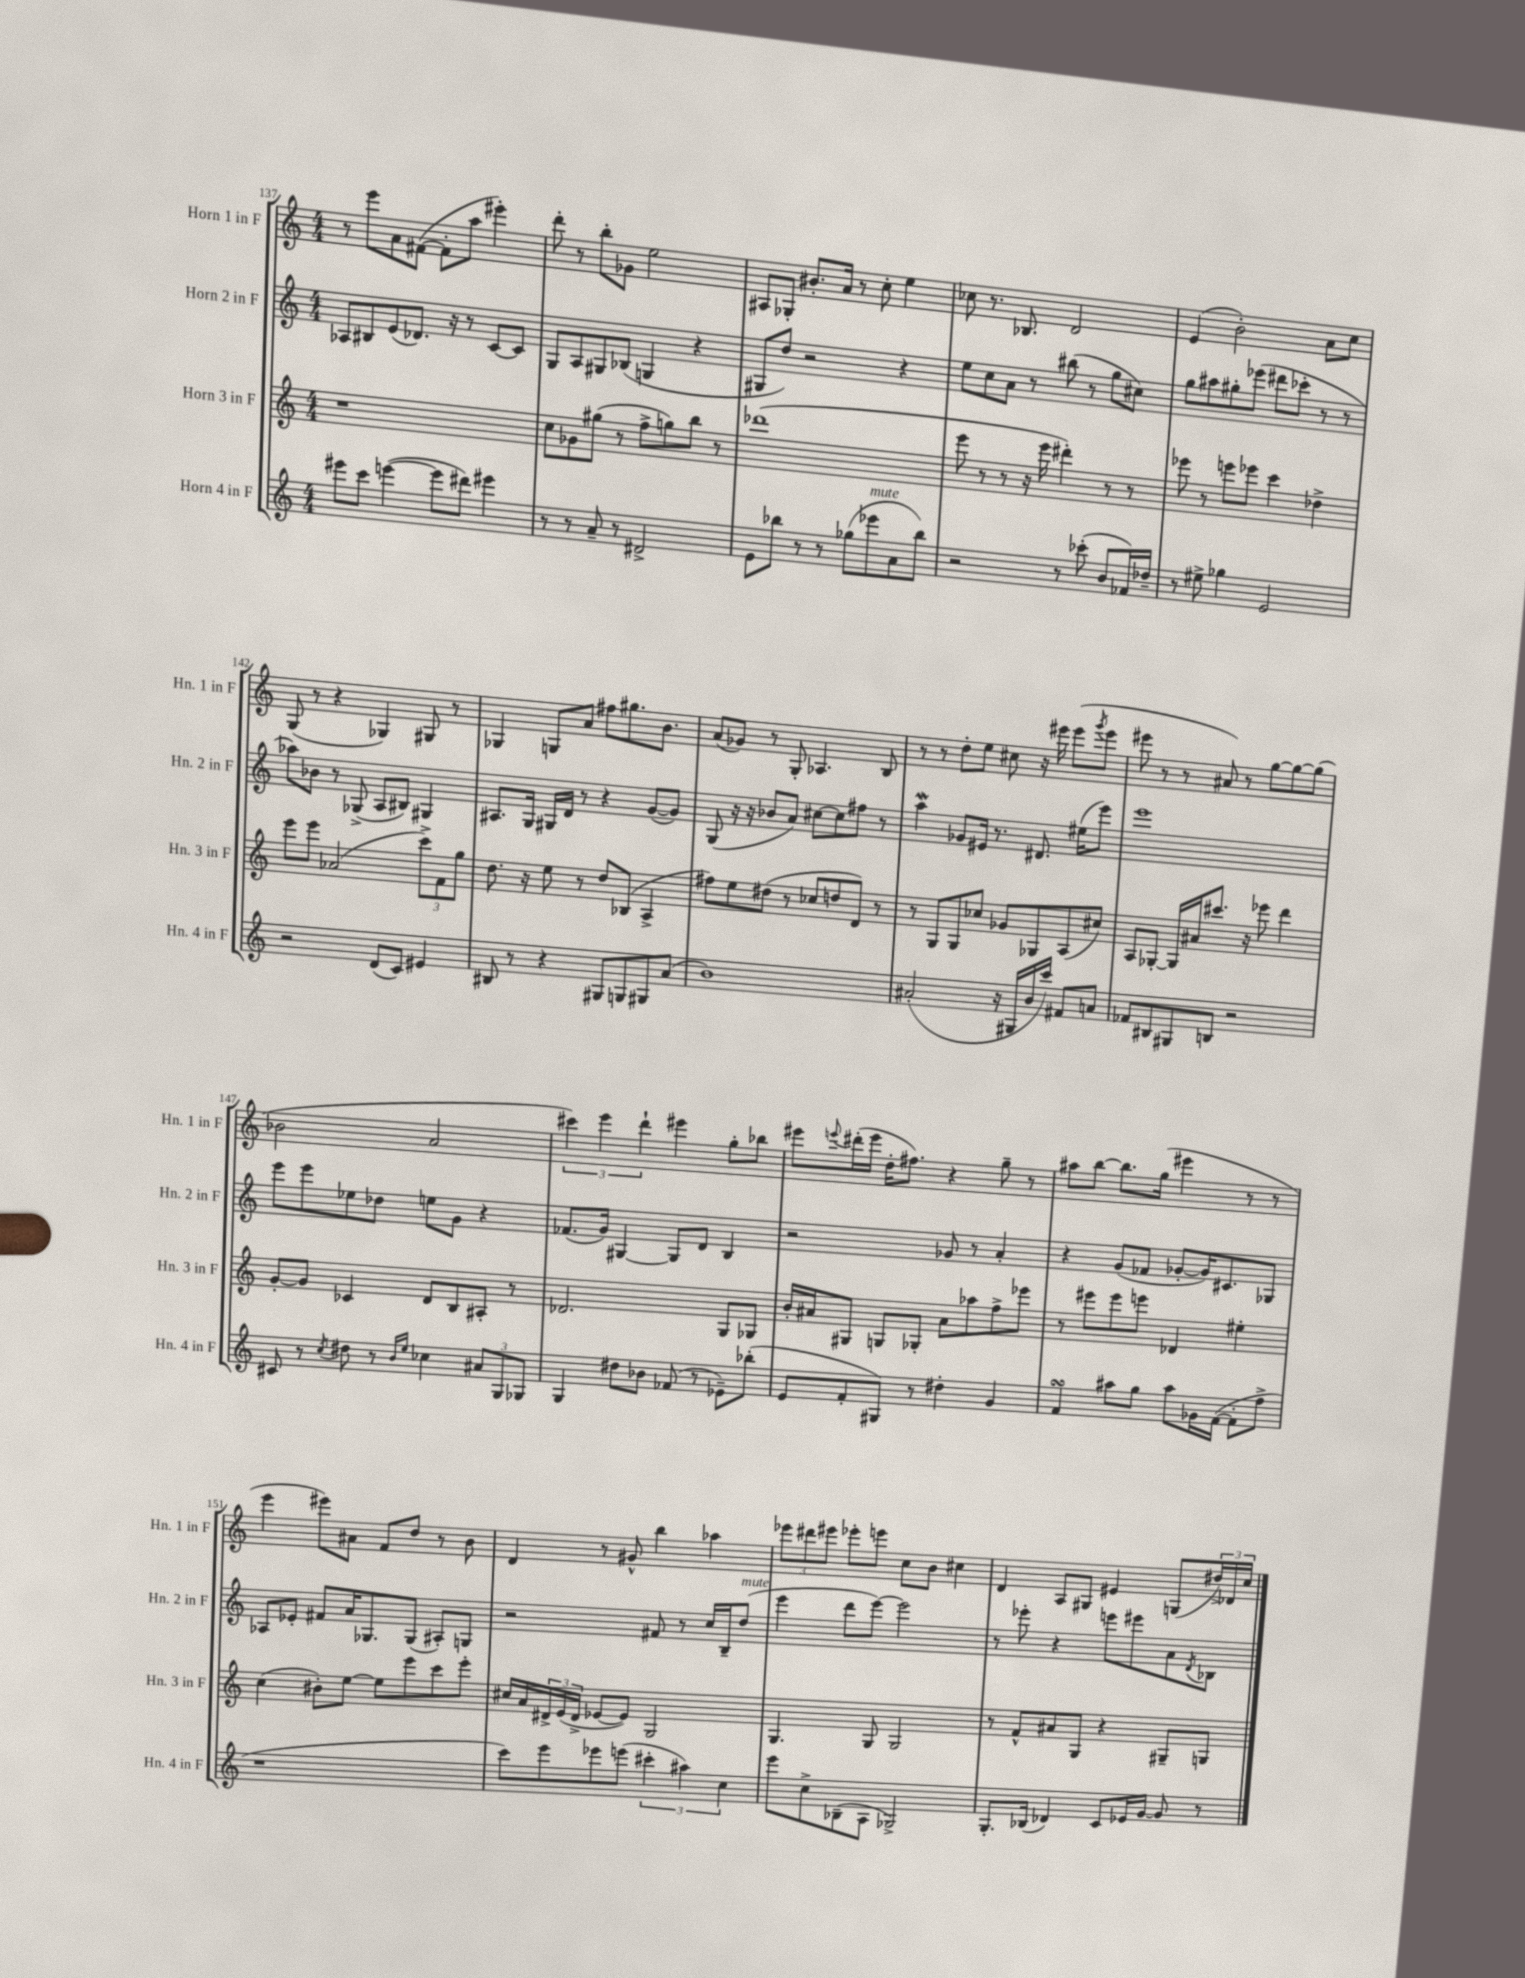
<<
\new StaffGroup <<
\new Staff = "s0" \with { instrumentName = "Horn 1 in F" shortInstrumentName = "Hn. 1 in F" } {
    \clef treble \key c \major \numericTimeSignature \time 4/4
    r8 e'''8 a'8 fis'8~( fis'8-. a''8 eis'''4-.) |
    d'''8-. r8 b''8-. ges'8 e''2 |
    ais8 ges8-. bis'8.-. a'16 r8 c''8-. e''4 |
    ces''8 r8. bes8. d'2 |
    e'4( b'2-.) a'8 c''8 |
    g8( r8 r4 ges4) gis8 r8 |
    ges4 g8 a'8 fis''8 gis''8. b'8. |
    a'8( ges'8) r8 g8-. aes4. b8 |
    r8 r8 d''8-. e''8 cis''8 r16 eis'''16 eis'''8( \acciaccatura { g'''8 } eis'''8 |
    eis'''8 r8 r8 ais'8) r8 g''8~ g''8~ g''8( |
    bes'2 a'2 |
    \tuplet 3/2 { cis'''4) e'''4 d'''4-! } eis'''4 g''8-. bes''8 |
    eis'''8 \appoggiatura { e'''8 } dis'''16-.( e'''16 d''16-. fis''8.) r4 g''8-- r8 |
    ais''8 b''8~ b''8. g''16( eis'''4 r8 r8 |
    e'''4 eis'''8) ais'8 f'8 d''8 r8 b'8 |
    d'4 r8 gis'8-^ b''4 aes''4 |
    \tuplet 3/2 { ees'''8 dis'''8 eis'''8 } ees'''8-. e'''8 c''8 b'8 cis''4 |
    d'4 a8 gis8 eis'4 g8( \tuplet 3/2 { dis''16->) des'16 c''16 } \bar "|." |
}
\new Staff = "s1" \with { instrumentName = "Horn 2 in F" shortInstrumentName = "Hn. 2 in F" } {
    \clef treble \key c \major \numericTimeSignature \time 4/4
    aes8 bis8 e'8( des'8.) r16 r8 c'8~ c'8 |
    g8 a8 gis8 bes8( g4 r4 |
    gis8 d''8) r2 r4 |
    e''8 c''8 a'8 r8 bis''8( r8 g''8 cis''8) |
    g''8 ais''8 gis''8-. ees'''8( dis'''8 ces'''8-. r8 r8 |
    aes''8) bes'8 r8 ges8->( a8 bis8) gis4 |
    ais8. g16 gis16 d'16 r8 r4 g'8~( g'8) |
    g8( r16 r16 bes'8 a'8) cis''8~ cis''8 fis''8 r8 |
    a''4\mordent ges'8 eis'16 r8. dis'8. eis''16( e'''8) |
    e'''1 |
    e'''8 e'''8 ees''8 des''8 e''8 g'8 r4 |
    fes'8.( g'16) gis4~ gis8 d'8 b4 |
    r2 ges'8 r8 a'4-. |
    r4 g'8( fes'8 ges'8~-. ges'16) cis'8. ges8 |
    aes8 ees'8-. fis'8 a'16 ges8. ges8( ais8-.) g8 |
    r2 fis'8 r8 c''16 b16-- d''8^\markup { \italic "mute" }( |
    e'''4 d'''8 e'''8~) e'''2 |
    r8 ees'''8-. r4 e'''8 eis'''8 a'8 \acciaccatura { d'8 } bes8 \bar "|." |
}
\new Staff = "s2" \with { instrumentName = "Horn 3 in F" shortInstrumentName = "Hn. 3 in F" } {
    \clef treble \key c \major \numericTimeSignature \time 4/4
    r1 |
    c''8 ges'8 gis''8( r8 f''8-> g''8) b''8 r8 |
    des'''1( |
    e'''8 r8 r8 r16 e'''16 dis'''4-.) r8 r8 |
    ees'''8 r8 e'''8 ees'''8 c'''4 des''4-> |
    e'''8 e'''8 aes'2( \tuplet 3/2 { c'''8->) f'8 g''8 } |
    d''8. r16 e''8 r8 d''8 bes8( a4-> |
    fis''8) e''8 dis''8( r8 ces''8 d''8 d'8) r8 |
    r8 g8 g8 ces''8 ges'8 ges8 a8( cis''8) |
    a8 ges8~-. ges16 ais'16 cis'''8. r16 ees'''8 d'''4 |
    g'8~-. g'8 ces'4 d'8 b8 ais8-. r8 |
    des'2. g8 ges8 |
    b'16-. ais'16 gis8 g8 ges8-. ais'8 aes''8 f''8-> ees'''8 |
    r8 eis'''8 eis'''8 e'''8 des'4 eis''4-. |
    c''4( bis'8-.) e''8~ e''8 e'''8 c'''8 e'''8-. |
    cis''16 a'16 \tuplet 3/2 { dis'16-> e'16( dis'16-> } ees'8~ ees'8) g2 |
    g4. g8 g2 |
    r8 f'8-^ ais'8 g8 r4 gis8-- g8 \bar "|." |
}
\new Staff = "s3" \with { instrumentName = "Horn 4 in F" shortInstrumentName = "Hn. 4 in F" } {
    \clef treble \key c \major \numericTimeSignature \time 4/4
    eis'''8 c'''8 e'''4~( e'''8 dis'''8) eis'''4 |
    r8 r8 a'8-- r8 dis'2-> |
    e'8 bes''8 r8 r8 ges''8( ees'''8^\markup { \italic "mute" } a'8 bes''8) |
    r2 r8 ces'''8-.( b'8 fes'16) des''16-- |
    r8 eis''8-> ges''4 e'2 |
    r2 d'8( c'8) eis'4 |
    bis8 r8 r4 gis8 g8 gis8 a'8( |
    b'1) |
    ais'2-.( r16 gis16 b'16 c'''16) fis'8 a'8 |
    fes'8 bis8 gis8 b8 r2 |
    cis'8 r8 \acciaccatura { c''8 } dis''8 r8 \grace { b'16 e''16 } ces''4 \tuplet 3/2 { ais'8 g8 ges8 } |
    g4 dis''8 bes'8 fes'8( r8 ees'8--) bes''8-.( |
    e'8 f'8-. gis8) r8 dis''4-. g'4 |
    f'4\turn ais''8 g''8 ais''8 ges'16 f'16~( f'8-. f''8-> |
    r1 |
    c'''8) e'''8 ees'''8 e'''8( \tuplet 3/2 { cis'''4-. ais''4) c''4 } |
    e'''8 c''8-> bes8--( a8 ges2->) |
    g8.-. bes16( des'4) c'8 ees'16 g'16~ g'8 r8 \bar "|." |
}
>>
>>
\layout { \context { \Score currentBarNumber = #137 } }
